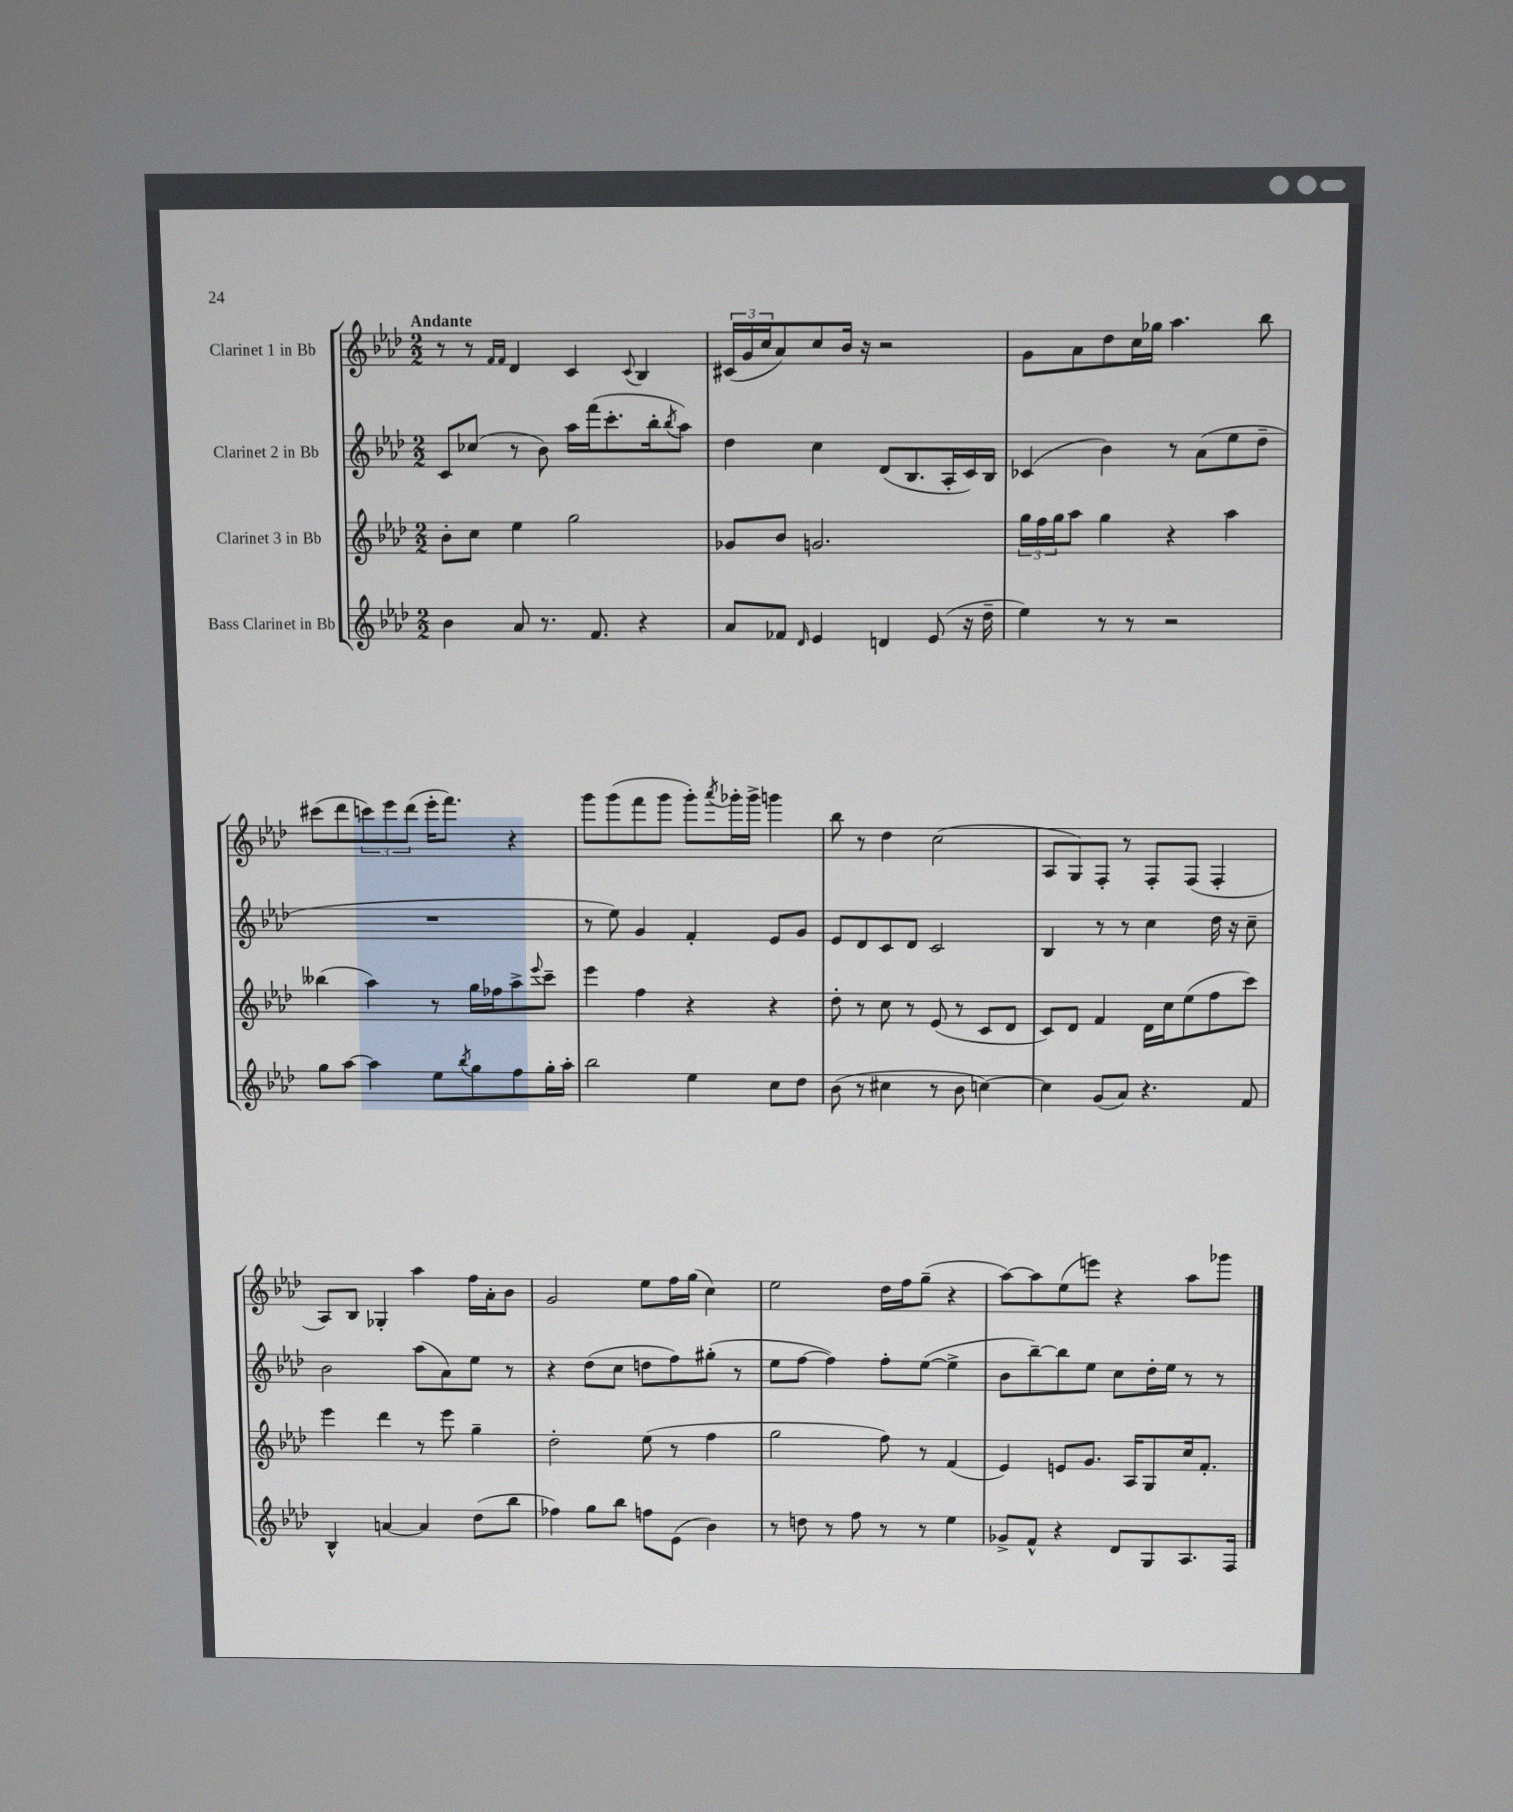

**kern	**kern	**kern	**kern
*part4	*part3	*part2	*part1
*staff4	*staff3	*staff2	*staff1
*I"Bass Clarinet in Bb	*I"Clarinet 3 in Bb	*I"Clarinet 2 in Bb	*I"Clarinet 1 in Bb
*clefG2	*clefG2	*clefG2	*clefG2
*k[b-e-a-d-]	*k[b-e-a-d-]	*k[b-e-a-d-]	*k[b-e-a-d-]
*M2/2	*M2/2	*M2/2	*M2/2
=1	=1	=1	=1
!	!	!	!LO:TX:a:B:t=Andante
4b-\	8b-'\L	8c/L	8r
.	8cc\J	(8cc-X/J	8r
.	.	.	16qqf/LL
.	.	.	16qqf/JJ
8a-/	4ee-\	8r	4d-/
8.r	.	8b-\)	.
.	2gg\	16aa-\LL	4c/
8.f/	.	(16fff\J	.
.	.	8.ccc'\	.
.	.	.	8qqc/
4r	.	.	4B-/
.	.	16bb-'\k	.
.	.	8qbb-/	.
.	.	8aa-\J)	.
=2	=2	=2	=2
8a-/L	8g-X/L	4dd-\	(24c#X/LL
.	.	.	24g/
.	.	.	24cc/J
8f-X/J	8b-/J	.	8a-/)
16qqd-/	.	.	.
4e-/	2.gn/	4cc\	8cc/
.	.	.	16b-/Jk
.	.	.	16r
4dn/	.	(8d-/L	2r
.	.	8.B-/	.
(8e-/	.	.	.
.	.	16A-'/L	.
16r	.	16c/)	.
16dd-~\	.	16B-/JJ	.
=3	=3	=3	=3
4ee-\)	24gg\LL	(4c-X/	8g\L
.	24ff\	.	.
.	24gg\J	.	.
.	8aa-\J	.	8a-\
8r	4gg\	4b-\)	8dd-\
8r	.	.	16cc\L
.	.	.	16gg-X\JJ
2r	4r	8r	4.aa-\
.	.	(8a-\L	.
.	4aa-\	8ee-\	.
.	.	8dd-~\J	8bb-\
!!LO:LB:g=z
=4	=4	=4	=4
8gg\L	(4bb--X\	1r	(8ccc#X\L
[8aa-\J	.	.	8ddd-\
4aa-\]	4aa-\)	.	12cccn\)
.	.	.	12eee-\
.	.	.	(12ddd-\J
8ee-\L	8r	.	16eee-'\KL
.	.	.	8.fff\J)
8qbb-/	.	.	.
8gg\	16gg\LL	.	.
.	16ff-X\J	.	.
8ff\	8aa-^\	.	4r
.	8qqeee-/	.	.
16gg'\L	8ccc~\J	.	.
16aa-'\JJ	.	.	.
=5	=5	=5	=5
2bb-\	4eee-\	8r	8ggg\L
.	.	8ee-\)	(8ggg\
.	4ff\	4g/	8fff\
.	.	.	8ggg\J
4ee-\	4r	4f'/	8ggg'\L)
.	.	.	8qaaa-/
.	.	.	16ggg-X'\L
.	.	.	16ggg-^\JJ
8cc\L	4r	8e-/L	4gggn\
8dd-\J	.	8g/J	.
=6	=6	=6	=6
(8b-\	8dd-'\	8e-/L	8bb-\
8r	8r	8d-/	8r
4cc#X\	8cc\	8c/	4dd-\
.	8r	8d-/J	.
8r	(8e-/	2c/	(2cc\
8b-\	8r	.	.
[4ccn\)	8c/L	.	.
.	8d-/J	.	.
=7	=7	=7	=7
4cc\]	8c/L)	4B-/	8A-/L
.	8d-/J	.	8G/)
(8g/L	4f/	8r	8F'/J
8a-/J)	.	8r	8r
4.r	16d-\LL	4cc\	8F'/L
.	16cc\J	.	.
.	(8ee-\	.	(8F/J
.	8ff\	16dd-\	4F'/
.	.	16r	.
8f/	8ccc\J)	8cc~\	.
!!LO:LB:g=z
=8	=8	=8	=8
4B-^^/	4eee-\	2b-\	8A-/L)
.	.	.	8B-/J
[4an/	4ddd-\	.	4G-X'/
4a/]	8r	(8aa-\L	4aa-\
.	8eee-\	8a-\)	.
(8dd-\L	4gg~\	8ee-\J	16ff\LL
.	.	.	16a-'\J
8bb-\J	.	8r	8b-\J
=9	=9	=9	=9
4ff-X\)	2dd-'\	4r	2g/
8gg\L	.	(8dd-\L	.
8bb-\J	.	8cc\J	.
8ffn\L	(8ee-\	8ddn\L	8ee-\L
(8e-\J	8r	8ff\)	16ff\L
.	.	.	(16gg\JJ
4b-\)	4ff\	(8gg#X'\J	4cc\)
.	.	8r	.
=10	=10	=10	=10
8r	2gg\	8ee-\L	2ee-\
8ddn\	.	[8ff\J	.
8r	.	4ff\])	.
8ff\	.	.	.
8r	8ff\)	8ff'\L	16dd-\LL
.	.	.	16ff\J
8r	8r	([8ee-\J	(8gg~\J
4ee-\	(4f/	4ee-^\]	4r
=11	=11	=11	=11
8g-X^/L	4e-/)	8b-\L	[8aa-\L)
8f^^/J	.	[8bb-~\)	8aa-\]
4r	8en/L	8bb-\]	(8ee-\
.	8.g/J	8ee-\J	8eeen\J)
8d-/L	.	8cc\L	4r
.	16A-/KL	.	.
8G/	8G/	16dd-'\L	.
.	.	16ee-\JJ	.
8.A-/	16cc/k	8r	8aa-\L
.	8.f'/J	.	.
.	.	8r	8ggg-X\J
16F/Jk	.	.	.
==	==	==	==
*-	*-	*-	*-
